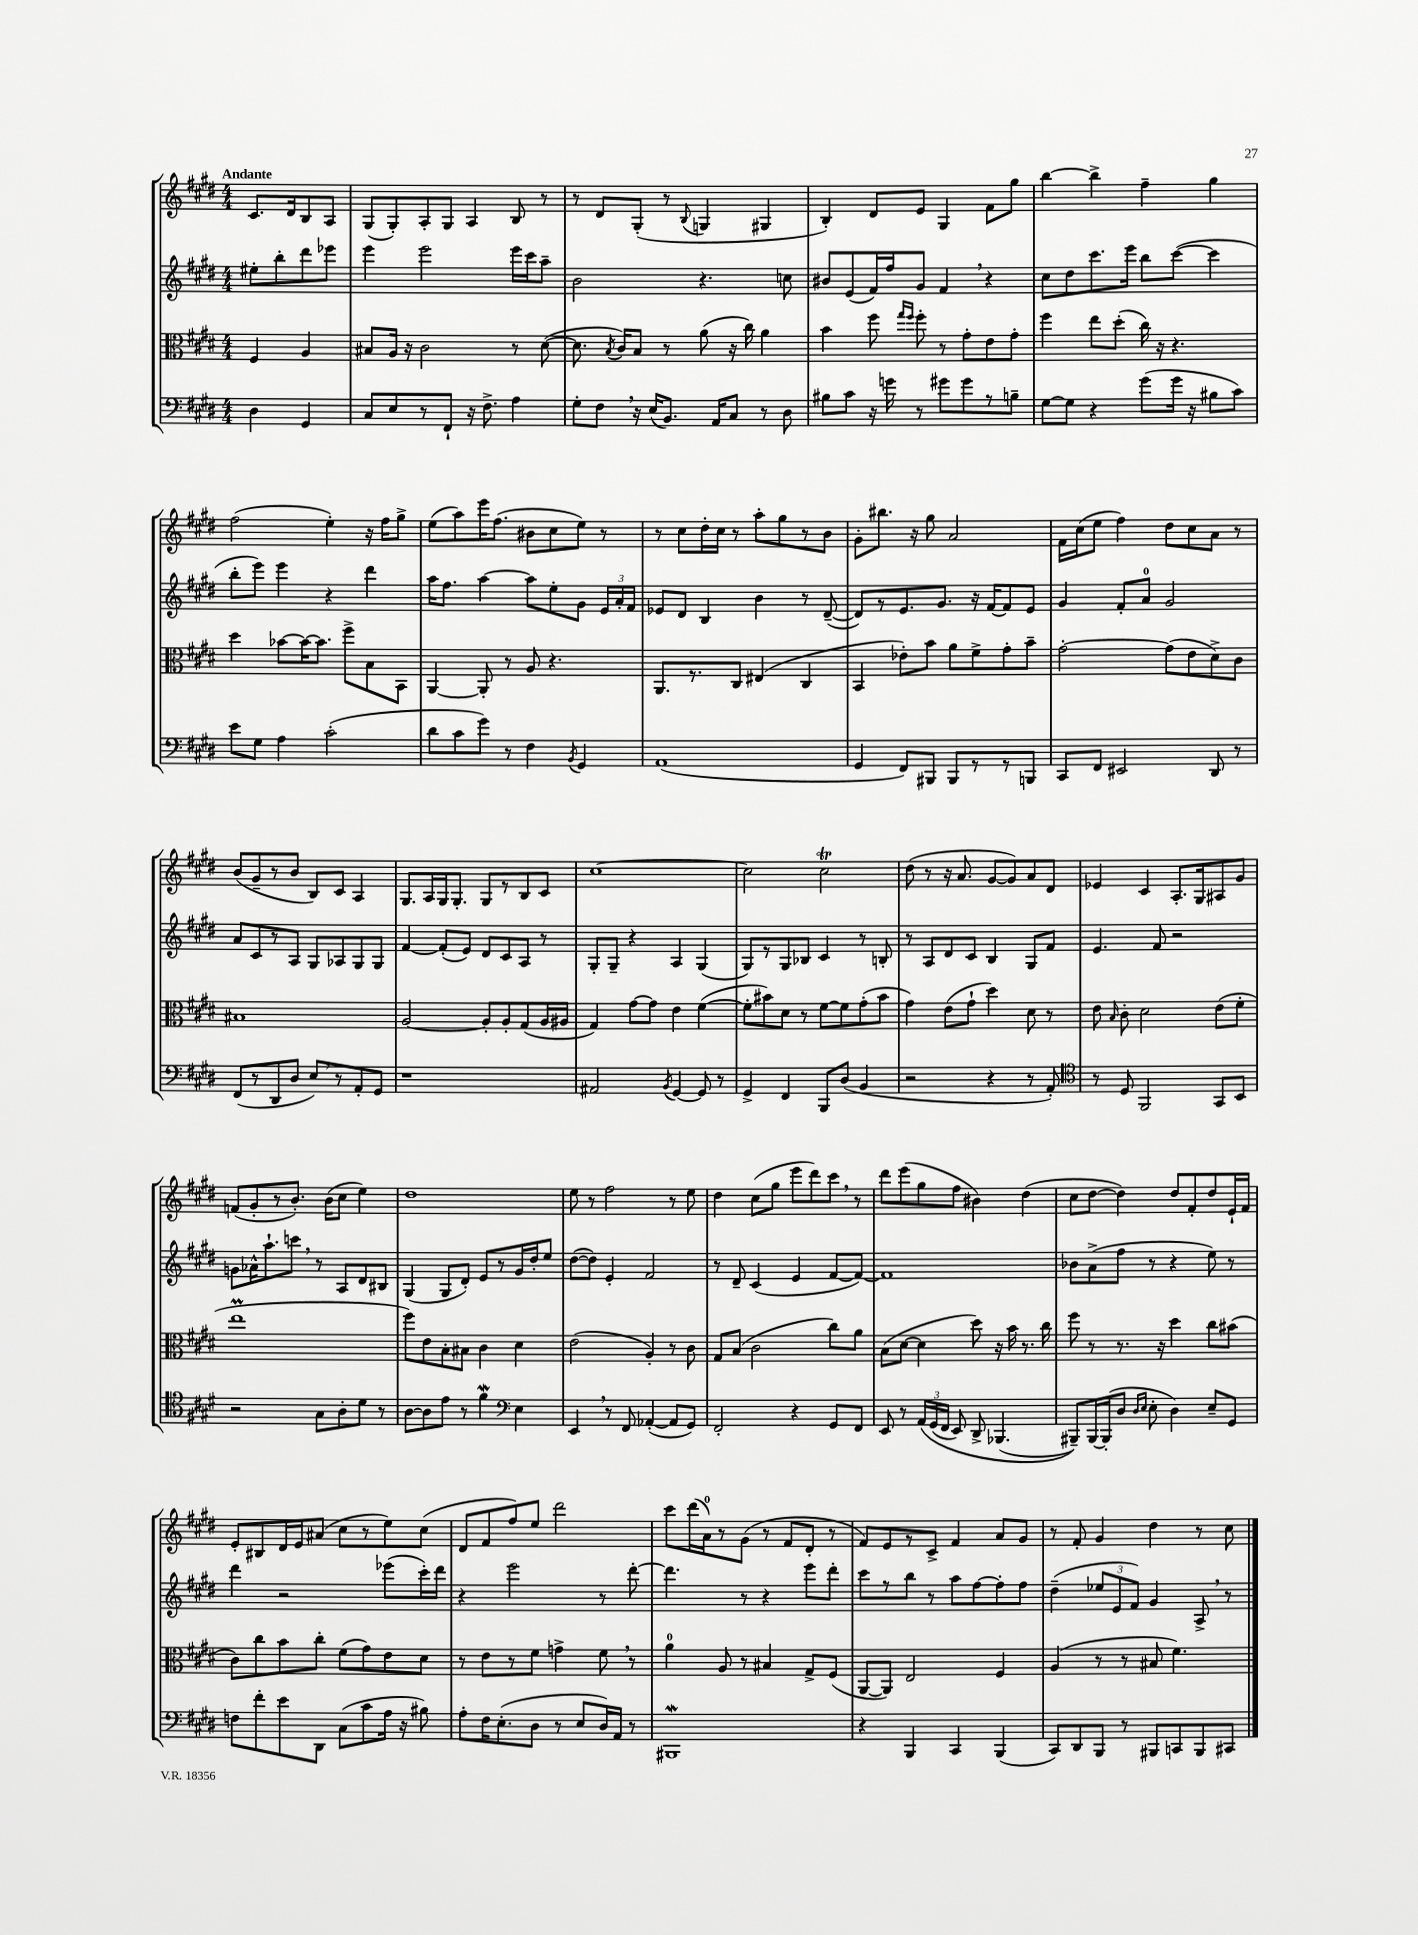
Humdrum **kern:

**kern	**kern	**kern	**kern
*part4	*part3	*part2	*part1
*staff4	*staff3	*staff2	*staff1
*clefF4	*clefC3	*clefG2	*clefG2
*k[f#c#g#d#]	*k[f#c#g#d#]	*k[f#c#g#d#]	*k[f#c#g#d#]
*M4/4	*M4/4	*M4/4	*M4/4
=	=	=	=
!	!	!	!LO:TX:a:B:t=Andante
4D#\	4F#/	8ee#X'\L	8.c#/L
.	.	8bb'\	.
.	.	.	16d#/k
4GG#/	4A/	8ddd#\	8B/
.	.	8eee-X\J	8A/J
=1	=1	=1	=1
8C#/L	8B#X/L	4eee\	(8G#/L
8E/	16A/Jk	.	8G#'/)
.	16r	.	.
8r	2c#\	2eee\	8A'/
8FF#`/J	.	.	8G#/J
16r	.	.	4A/
8.F#^\	.	.	.
4A\	8r	16eee\LL	8B/
.	.	16ccc#\J	.
.	([8d#\	8aa~\J	8r
=2	=2	=2	=2
8G#'\L	8.d#\]	2b\	8r
8F#,\J	.	.	8d#/L
.	8qB/	.	.
.	16c#/KL)	.	.
16r	8B/J	.	(8G#'/J
(16E/KL	.	.	.
8.BB/J)	8r	.	8r
.	.	.	8qqB/
.	(8a\	4.r	4Gn/
16AA/KL	.	.	.
8C#/J	16r	.	.
.	16cc#\)	.	.
8r	4a\	.	4G#X/
8D#\	.	8ccn\	.
=3	=3	=3	=3
8B#X\L	4b\	8b#X/L	4B'/)
8c#\J	.	(8e/	.
16r	8ff#\	16f#/L)	8d#/L
16gn\	.	16ff#/J	.
.	16qqgg#/LL	.	.
.	16qqff#/JJ	.	.
8r	8ff#'\	8g#/J	8e/J
8g#X\L	8r	4f#,/	4G#/
8g#\	8g#'\L	.	.
8r	8e\	4r	8f#\L
8Bn~\J	8g#'\J	.	8gg#\J
=4	=4	=4	=4
[8G#\L	4ff#\	8cc#\L	[4bb\
8G#\J]	.	8dd#\	.
4r	8ee\L	8.ccc#\	4bb^\]
.	(8dd#'\J	.	.
.	.	16eee\Jk	.
(8g#\L	16cc#\)	8bb\L	4ff#~\
.	16r	.	.
16g#\Jk	4.r	([8ccc#\J	.
16r	.	.	.
8B#X\L	.	4ccc#\]	4gg#\
8c#\J)	.	.	.
!!LO:LB:g=z
=5	=5	=5	=5
8e\L	4dd#\	8bb'\L	(2ff#\
8G#\J	.	8eee\J)	.
4A\	[8b-X\L	4eee\	.
.	16b-\K_	.	.
.	8.b-\J]	.	.
(2c#'\	.	4r	4ee'\)
.	8ff#^\L	.	.
.	8B\	4ddd#\	16r
.	.	.	16ff#\KL
.	8BB\J	.	8gg#^\J
=6	=6	=6	=6
8d#\L	[4AA/	16aa\KL	(8ee\L
.	.	8.ff#\J	.
8c#\	.	.	8aa\)
8g#\J)	8AA'/]	[4aa\	16eee\K
.	.	.	(8.ff#\J
8r	8r	.	.
4F#\	8A/	8aa\L]	8b#X\L
.	4.r	8ee'\	8cc#\
8qBB/	.	.	.
4GG#/	.	8g#\J	8ee\J)
.	.	24e/LL	8r
.	.	24a'/	.
.	.	24f#/JJ	.
=7	=7	=7	=7
(1AA	8.AA/L	8e-X/L	8r
.	.	8d#/J	8cc#\L
.	8.r	.	.
.	.	4B/	16dd#'\L
.	.	.	16cc#\JJ
.	8C#/J	.	8r
.	(4E#X/	4b\	8aa'\L
.	.	.	8gg#\
.	4C#/	8r	8r
.	.	([8d#~/	8b\J
=8	=8	=8	=8
4GG#/	4BB/	8d#/L])	8g#'\L
.	.	8r	8.bb#X\J
8FF#/L)	8e-X'\L)	8.e/	.
.	.	.	16r
8BBB#X/J	8b\J	.	8gg#\
.	.	8.g#/J	.
8BBB#/L	8a\L	.	2a/
8r	8f#^\	16r	.
.	.	[16f#/KL	.
8r	8g#'\	8f#/]	.
8BBBn/J	8b~\J	8e/J	.
=9	=9	=9	=9
8CC#/L	[2g#'\	4g#/	16f#\LL
.	.	.	(16cc#\J
8FF#/J	.	.	8ee\J
2EE#X/	.	8f#'/L	4ff#\)
.	.	8a/J	.
.	(8g#\L]	2g#/	8dd#\L
.	8e\	.	8cc#\
8DD#/	8d#^\)	.	8a\J
8r	8c#\J	.	8r
!!LO:LB:g=z
=10	=10	=10	=10
(8FF#/L	1B#X	8a/L	(8b/L
8r	.	8c#/	8g#~/
8DD#/	.	8r	8r
8D#/J	.	8A/J	8b/J
8E,/L)	.	8G#/L	8B/L)
8r	.	8A-X/	8c#/J
8AA'/	.	8G#/	4A/
8GG#/J	.	8G#/J	.
=11	=11	=11	=11
1r	[2A/	[4f#/	8.G#/L
.	.	.	16A/L
.	.	(8f#'/L]	16G#/J
.	.	.	8.G#'/J
.	.	8e/J)	.
.	8A'/L]	8d#/L	8G#/L
.	8A'/	8c#/	8r
.	(8G#/	8A/J	8B/
.	16A/L	8r	8c#/J
.	16A#X/JJ	.	.
=12	=12	=12	=12
2AA#X/	4G#/)	8G#'/L	[1cc#
.	.	8G#~/J	.
.	[8g#\L	4r	.
.	8g#\J]	.	.
8qBB/	.	.	.
[4GG#/	4e\	4A/	.
8GG#/]	([4f#\	(4G#/	.
8r	.	.	.
=13	=13	=13	=13
4GG#^/	8f#'\L]	8G#/L)	2cc#\]
.	8b#X\)	8r	.
4FF#/	8d#\J	8G#/	.
.	8r	8B-X/J	.
8BBB/L	[8f#\L	4c#/	2cc#T\
(8D#/J	8f#\]	.	.
4BB/	(8g#'\	8r	.
.	8b#\J	8Bn'/	.
=14	=14	=14	=14
2r	4g#\)	8r	(8dd#\
.	.	8A/L	8r
.	(8e\L	8d#/	16r
.	.	.	8.a/
.	8g#`\J	8c#/J	.
4r	4dd#\)	4B/	[8g#/L
.	.	.	8g#/])
8r	8d#\	8G#/L	8a/
8AA'/)	8r	8f#/J	8d#/J
=15	=15	=15	=15
*clefC4	*	*	*
8r	8e\	4.e/	4e-X/
.	16qqB/	.	.
8D#/	8c#'\	.	.
2FF#/	2d#\	.	4c#/
.	.	8f#/	.
.	.	2r	8.A'/L
.	.	.	16G#/k
8GG#/L	(8e\L	.	8A#X/
8BB/J	8f#'\J	.	8g#/J
!!LO:LB:g=z
=16	=16	=16	=16
2r	1eeM	8gn\L	(8fn/L
.	.	16a-X^^\K	8g#'/
.	.	8.aa`\	.
.	.	.	8r
.	.	8cccn,\J	8.b'/J)
8G#\L	.	8r	.
.	.	.	(16b\KL
8A'\	.	8A/L	8cc#\J
8d#\J	.	8d#/	4ee\)
8r	.	8B#X/J	.
=17	=17	=17	=17
[8A\L	8ff#\L)	(4G#/	1dd#
8A\]	8e\	.	.
8e\J	8B'\	8G#/L	.
8r	8B#X\J	8d#'/J)	.
4f#W\	4c#\	8e/L	.
.	.	8r	.
*clefF4	*	*	*
4E\	4d#\	16g#/L	.
.	.	16dd#'/J	.
.	.	8ee/J	.
=18	=18	=18	=18
4EE,/	(2e\	([8dd#\L	8ee\
.	.	8dd#\J])	8r
8r	.	4e'/	2ff#\
8FF#/	.	.	.
([4AA-X'/	4A'/)	2f#/	.
8AA-/L]	8r	.	8r
8GG#/J)	8c#\	.	8ee\
=19	=19	=19	=19
2FF#'/	8G#/L	8r	4dd#\
.	(8B/J	8d#~/	.
.	2c#\	(4c#/	(8cc#\L
.	.	.	8gg#\J
4r	.	4e/	8eee\L
.	.	.	8ddd#\)
8GG#/L	8cc#\L)	[8f#/L	8ccc#,\J
8FF#/J	8a\J	8f#/J_)	8r
=20	=20	=20	=20
8EE/	(8B\L	1f#]	8ddd#\L
8r	[8d#\J	.	(8eee\
(24AA/LL	4d#\]	.	8gg#\
(24GG#/	.	.	.
24FF#/JJ	.	.	.
8EE/)	.	.	8ff#\J
8DD#^/	8dd#\)	.	4b#X\)
(4.BBB-X/	16r	.	.
.	16b\	.	.
.	8.r	.	(4dd#\
.	16cc#\	.	.
=21	=21	=21	=21
8BBB#X~/L))	8ff#\	8b-X\L	8cc#\L
[16BBB#/L	8r	(8a^\	[8dd#\J
(16BBB#'/J]	.	.	.
8D#/J	8.r	8ff#\J	4dd#\])
16qqD#/LL	.	.	.
16qqE/JJ	.	.	.
8E'\	.	8r	.
.	16r	.	.
4D#\)	4dd#\	4r	8dd#/L
.	.	.	8f#'/
8E~/L	8cc#\L	8ee\)	8dd#/
8GG#/J	(8b#X\J	8r	16e`/L
.	.	.	16f#/JJ
!!LO:LB:g=z
=22	=22	=22	=22
8Fn\L	8c#\L)	4ddd#\	8e'/L
8f#'\	8cc#\	.	8B#X/
8e\	8b\	2r	16d#/L
.	.	.	16e/J
8DD#\J	8cc#'\J	.	(8a#X/J
(8C#\L	(8f#\L	.	8cc#\L
8c#\	8g#\)	.	8r
16A\Jk	8e\	(8eee-X\L	8ee\)
16r	.	.	.
8B#X\)	8d#\J	16ccc#'\L)	(8cc#\J
.	.	16ddd#\JJ	.
=23	=23	=23	=23
8A'\L	8r	4r	8d#/L
16F#\K	8e\L	.	8f#/
(8.E'\	.	.	.
.	8r	2eee\	8ff#/)
8D#\J	8f#\J	.	8ee/J
8r	4gn^\	.	2ddd#\
8E/L	.	.	.
16D#/L)	8f#,\	8r	.
16AA/JJ	.	.	.
8r	8r	[8ddd#'\	.
=24	=24	=24	=24
1BBB#XW	4a\	4.ddd#\]	8ccc#\L
.	.	.	(16ddd#\L
.	.	.	16a\J)
.	8A/	.	8r
.	8r	8r	(8g#\J
.	4B#X/	4r	8r
.	.	.	8f#/L
.	8G#^/L	8eee\L	8d#'/J
.	(8F#/J	8ddd#'\J	8r
=25	=25	=25	=25
4r	[8AA/L	8ccc#\L	8f#/L)
.	8AA/J])	8r	8e/
4BBB/	2E/	8bb\J	8r
.	.	8r	8c#^/J
4CC#/	.	8aa\L	4f#/
.	.	[8ff#\	.
(4BBB/	4F#/	8ff#'\]	8a/L
.	.	8ff#\J	8g#/J
=26	=26	=26	=26
8CC#/L)	(4A/	(4dd#~\	8r
8DD#/	.	.	8f#'/
8BBB/J	8r	12ee-X/L	4g#/
.	.	12e/	.
8r	8r	.	.
.	.	12f#/J)	.
8BBB#X/L	8B#X/	4g#/	4dd#\
8CCn/	4.f#\)	.	.
8BBB#/	.	8A^,/	8r
8CC#X/J	.	8r	8cc#\
==	==	==	==
*-	*-	*-	*-
